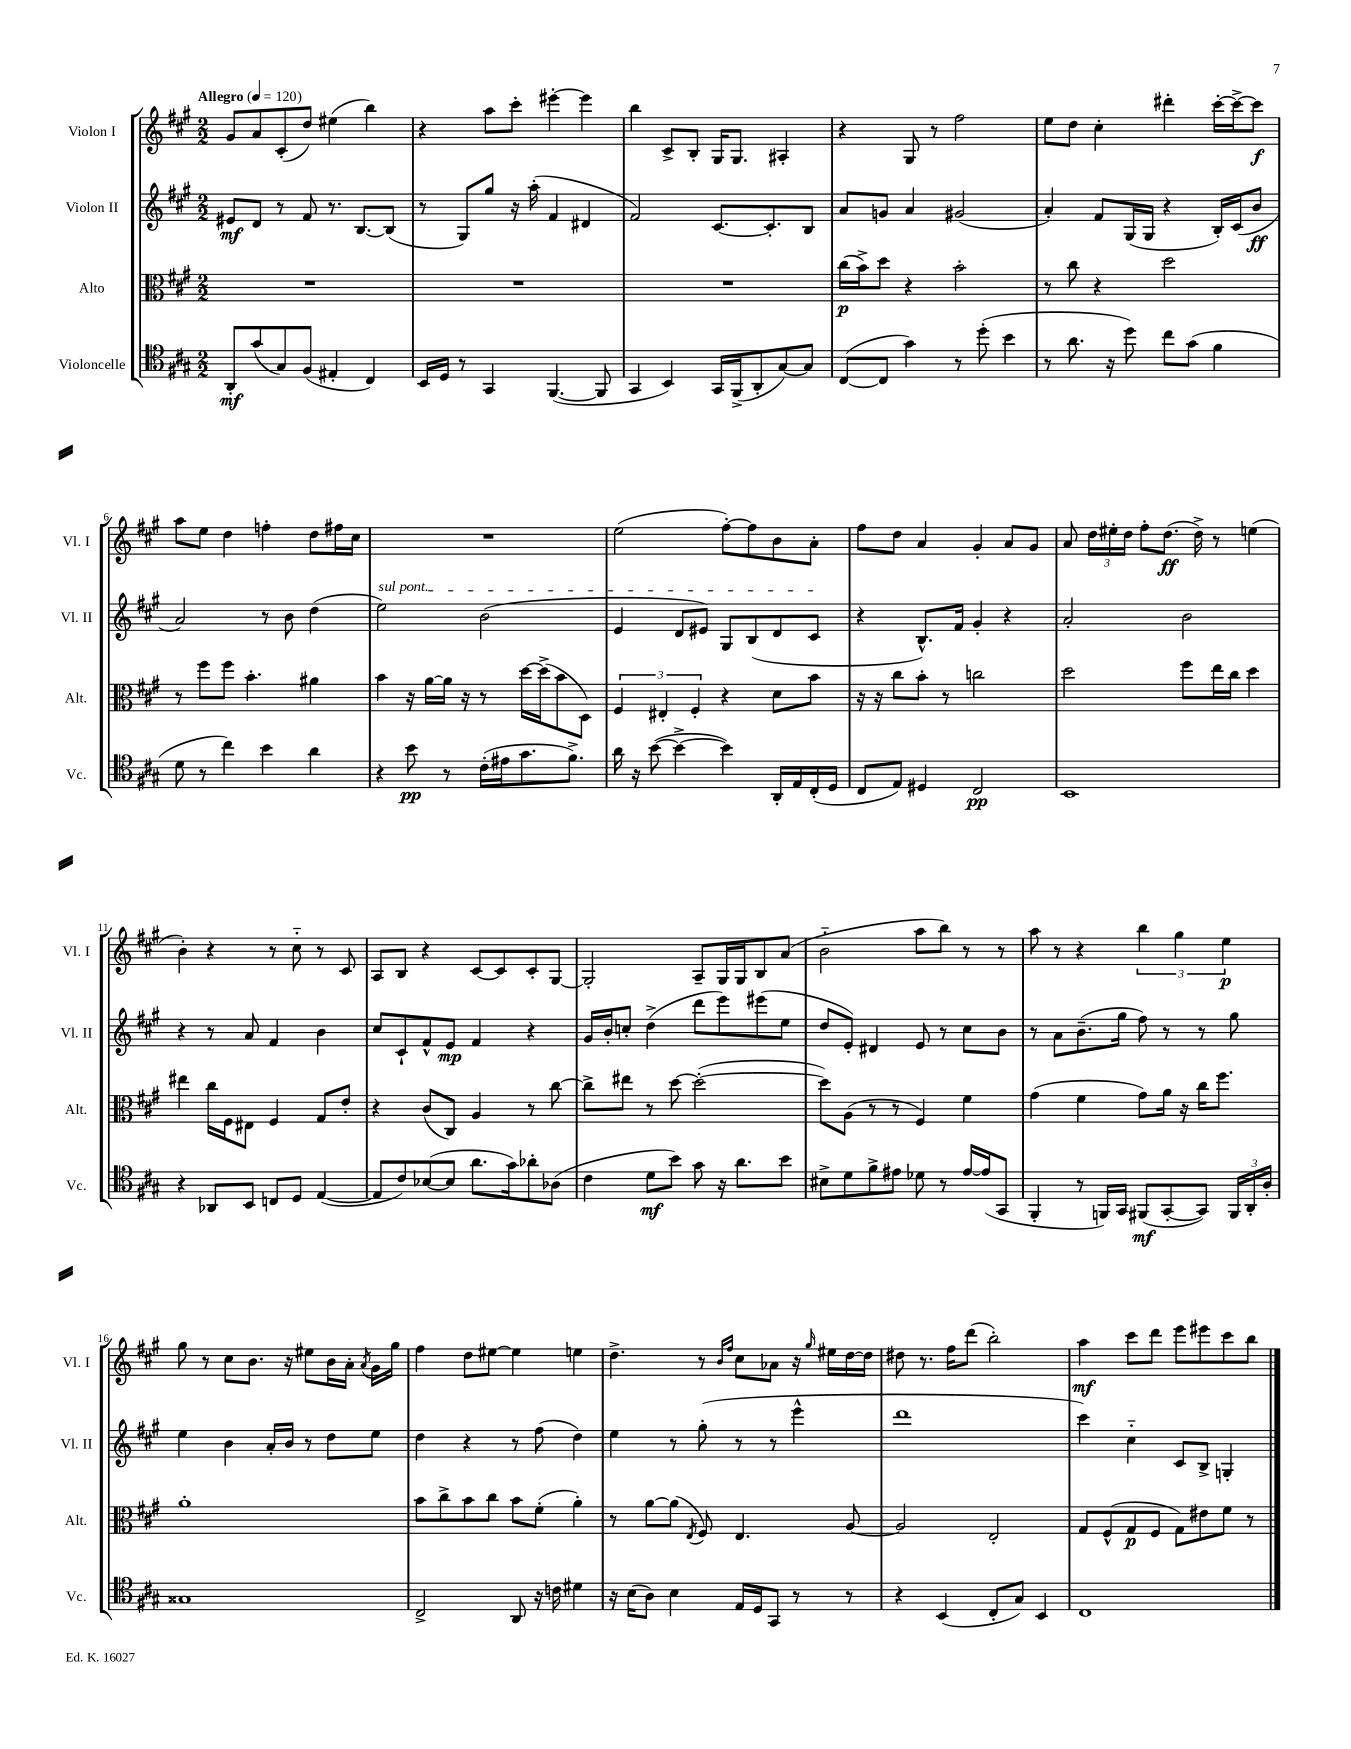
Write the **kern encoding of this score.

**kern	**kern	**kern	**kern
*staff4	*staff3	*staff2	*staff1
*clefC4	*clefC3	*clefG2	*clefG2
*k[f#c#g#]	*k[f#c#g#]	*k[f#c#g#]	*k[f#c#g#]
*M2/2	*M2/2	*M2/2	*M2/2
*MM120	*MM120	*MM120	*MM120
8AA'/L	1r	8e#/L	8g#/L
(8g#/	.	8d/J	8a/
8G#/)	.	8r	(8c#'/
(8F#/J	.	8f#/	8dd/J)
4E#'/	.	8.r	(4ee#\
.	.	[8.B/L	.
4C#/)	.	.	4bb\)
.	.	(8B/]J	.
=	=	=	=
16BB/LL	1r	8r	4r
16D/JJ	.	.	.
8r	.	8G#/L)	.
4GG#/	.	8gg#/J	8aa\L
.	.	16r	8ccc#'\J
.	.	(16aa'\	.
([4.FF#/	.	4f#/	[4eee#'\
.	.	4d#/	4eee#\]
8FF#/]	.	.	.
=	=	=	=
4GG#/	1r	2f#/)	4bb\
4BB/)	.	.	8c#^/L
.	.	.	8B'/J
16GG#/LL	.	[8.c#/L	16G#/LK
(16FF#^/J	.	.	8.G#/J
8AA'/	.	.	.
.	.	8.c#'/]	.
[8G#/)	.	.	4A#'/
8G#/]J	.	8B/J	.
=	=	=	=
([8C#/L	(16cc#\LL	8a/L	4r
.	16b^\J)	.	.
8C#/]J	8dd\J	8g/J	.
4g#\)	4r	4a/	8G#/
.	.	.	8r
8r	2b'\	(2g#/	2ff#\
(8dd'\	.	.	.
4b\	.	.	.
=	=	=	=
8r	8r	4a'/)	8ee\L
8.a\	8cc#\	.	8dd\J
.	4r	8f#/L	4cc#'\
16r	.	.	.
8dd\)	.	(16G#/L	.
.	.	16G#/JJ	.
8cc#\L	2dd\	4r	4ddd#'\
(8g#\J	.	.	.
4f#\	.	16B'/LL)	[16ccc#'\LL
.	.	(16c#/J	16ccc#^\_J
.	.	8b/J	8ccc#\]J
=	=	=	=
8d\	8r	2a/)	8aa\L
8r	8ff#\L	.	8ee\J
4cc#\)	8ff#\J	.	4dd\
.	4.b'\	.	.
4b\	.	8r	4ff'\
.	.	8b\	.
4a\	4a#\	(4dd\	8dd\L
.	.	.	16ff#\L
.	.	.	16cc#\JJ
=	=	=	=
4r	4b\	2ee\)	1r
8b\	16r	.	.
.	[16a\LL	.	.
8r	16a\]JJ	.	.
.	16r	.	.
(16c#'\LL	8r	(2b\	.
16e#\J	.	.	.
8.g#\	[16dd\LL	.	.
.	(16dd^\]J	.	.
.	8b\	.	.
8.f#^\J)	.	.	.
.	8D\J)	.	.
=	=	=	=
16a\	6F#/	4e/	(2ee\
16r	.	.	.
([8b\	.	.	.
.	6E#'/	.	.
4b^\_	.	8d/L	.
.	6F#'/	.	.
.	.	8e#/J)	.
4b\])	4r	8G#/L	[8ff#'\L)
.	.	(8B/	8ff#\]
16AA'/LL	8d\L	8d/	8b\
16E/	.	.	.
(16C#'/	8b\J	8c#/J	8a'\J
16D/JJ	.	.	.
=	=	=	=
8C#/L	16r	4r	8ff#\L
.	16r	.	.
8E/J)	8cc#\L	.	8dd\J
4D#/	8b'\J	8.B^^/L)	4a/
.	8r	.	.
.	.	16f#/Jk	.
2C#/	2cc\	4g#'/	4g#'/
.	.	4r	8a/L
.	.	.	8g#/J
=	=	=	=
1BB	2dd\	2a'/	8a/
.	.	.	24dd\LL
.	.	.	24ee#'\
.	.	.	24dd\JJ
.	.	.	8ff#'\L
.	.	.	(8.dd\J
.	8ff#\L	2b\	.
.	.	.	16dd^\)
.	16ee\L	.	8r
.	16cc#\JJ	.	.
.	4dd\	.	(4ee\
=	=	=	=
4r	4ee#\	4r	4b'\)
8AA-/L	16cc#\LL	8r	4r
.	16F#\J	.	.
8BB/J	8E#\J	8a/	.
8C/L	4F#/	4f#/	8r
8D/J	.	.	8cc#'~\
([4E/	8G#/L	4b\	8r
.	8e'/J	.	8c#/
=	=	=	=
8E/]L	4r	8cc#/L	8A/L
8c#/)	.	8c#`/	8B/J
([8B-/	(8c#/L	8f#^^/	4r
8B-/]J	8C#/J)	8e/J	.
8.a\L	4A/	4f#/	[8c#/L
.	.	.	8c#/]
16g#\k)	.	.	.
8a-'\	8r	4r	8c#'/
(8A-\J	[8cc#\	.	[8G#/J
=	=	=	=
4c#\	8cc#^\]L	16g#/LL	2G#'/]
.	.	16b'/J	.
.	8ee#\J	8cc'/J	.
8d\L	8r	(4dd^\	.
8b\J)	[8dd\	.	.
8g#\	(2dd'\_	8ddd\L	8A~/L
16r	.	8eee\)	16G#/L
8.a\L	.	.	16G#/J
.	.	(8eee#\	8B/
8b\J	.	8ee\J	(8a/J
=	=	=	=
8B#^\L	8dd\]L)	8dd/L	2b'~\
8d\	(8A\J	8e'/J)	.
8f#^\	8r	4d#/	.
8e#\J	8r	.	.
8d-\	4F#/)	8e/	8aa\L
8r	.	8r	8bb\J)
[16e#/LL	4f#\	8cc#\L	8r
(16e#/]J	.	.	.
8GG#/J	.	8b\J	8r
=	=	=	=
4FF#'/	(4g#\	8r	8aa\
.	.	8a\L	8r
8r	4f#\	(8.b~\	4r
16FF/LL)	.	.	.
16GG#/JJ	.	16gg#\Jk	.
(8FF#/L	8g#\L)	8ff#\)	6bb\
[8GG#'/	16a\Jk	8r	.
.	.	.	6gg#\
.	16r	.	.
8GG#/]J)	16cc#\LK	8r	.
.	8.ff#\J	.	.
.	.	.	6ee\
24FF#/LL	.	8gg#\	.
24AA'/	.	.	.
24A'/JJ	.	.	.
=	=	=	=
1G##	1a'	4ee\	8gg#\
.	.	.	8r
.	.	4b\	8cc#\L
.	.	.	8.b\J
.	.	16a'/LL	.
.	.	16b/JJ	16r
.	.	8r	8ee#\L
.	.	8dd\L	16b\L
.	.	.	16a'\JJ
.	.	.	8qa/
.	.	8ee\J	16g#\LL
.	.	.	16gg#\JJ
=	=	=	=
2C#^/	8b\L	4dd\	4ff#\
.	8cc#^\	.	.
.	8b\	4r	8dd\L
.	8cc#\J	.	[8ee#\J
8AA/	8b\L	8r	4ee#\]
16r	(8f#'\J	(8ff#\	.
16c\	.	.	.
4d#\	4a'\)	4dd\)	4ee\
=	=	=	=
16r	8r	4ee\	4.dd^\
(16B\LK	.	.	.
8A\J)	[8a\L	.	.
4B\	(8a\]J	8r	.
.	8qE/	.	.
.	8F#/)	(8gg#'\	8r
.	.	.	16qqb/LL
.	.	.	16qqff#/JJ
16E/LL	4.E/	8r	8cc#\L
16D/J	.	.	.
8GG#/J	.	8r	8a-\J
8r	.	4eee^^\	16r
.	.	.	16qqgg#/
.	.	.	16ee#\LL
8r	[8A/	.	[16dd\
.	.	.	16dd\]JJ
=	=	=	=
4r	2A/]	1ddd	8dd#\
.	.	.	8.r
(4BB/	.	.	.
.	.	.	16ff#\LK
.	.	.	(8ddd\J
8C#'/L	2E'/	.	2bb'\)
8G#/J)	.	.	.
4BB/	.	.	.
=	=	=	=
1C#	8G#/L	4ccc#\)	4aa\
.	(8F#^^/	.	.
.	8G#/	4cc#'~\	8ccc#\L
.	8F#/J	.	8ddd\J
.	8G#\L)	8c#/L	8eee\L
.	8e#\	8B^/J	8eee#\
.	8f#\J	4G'/	8ccc#\
.	8r	.	8bb\J
==	==	==	==
*-	*-	*-	*-
